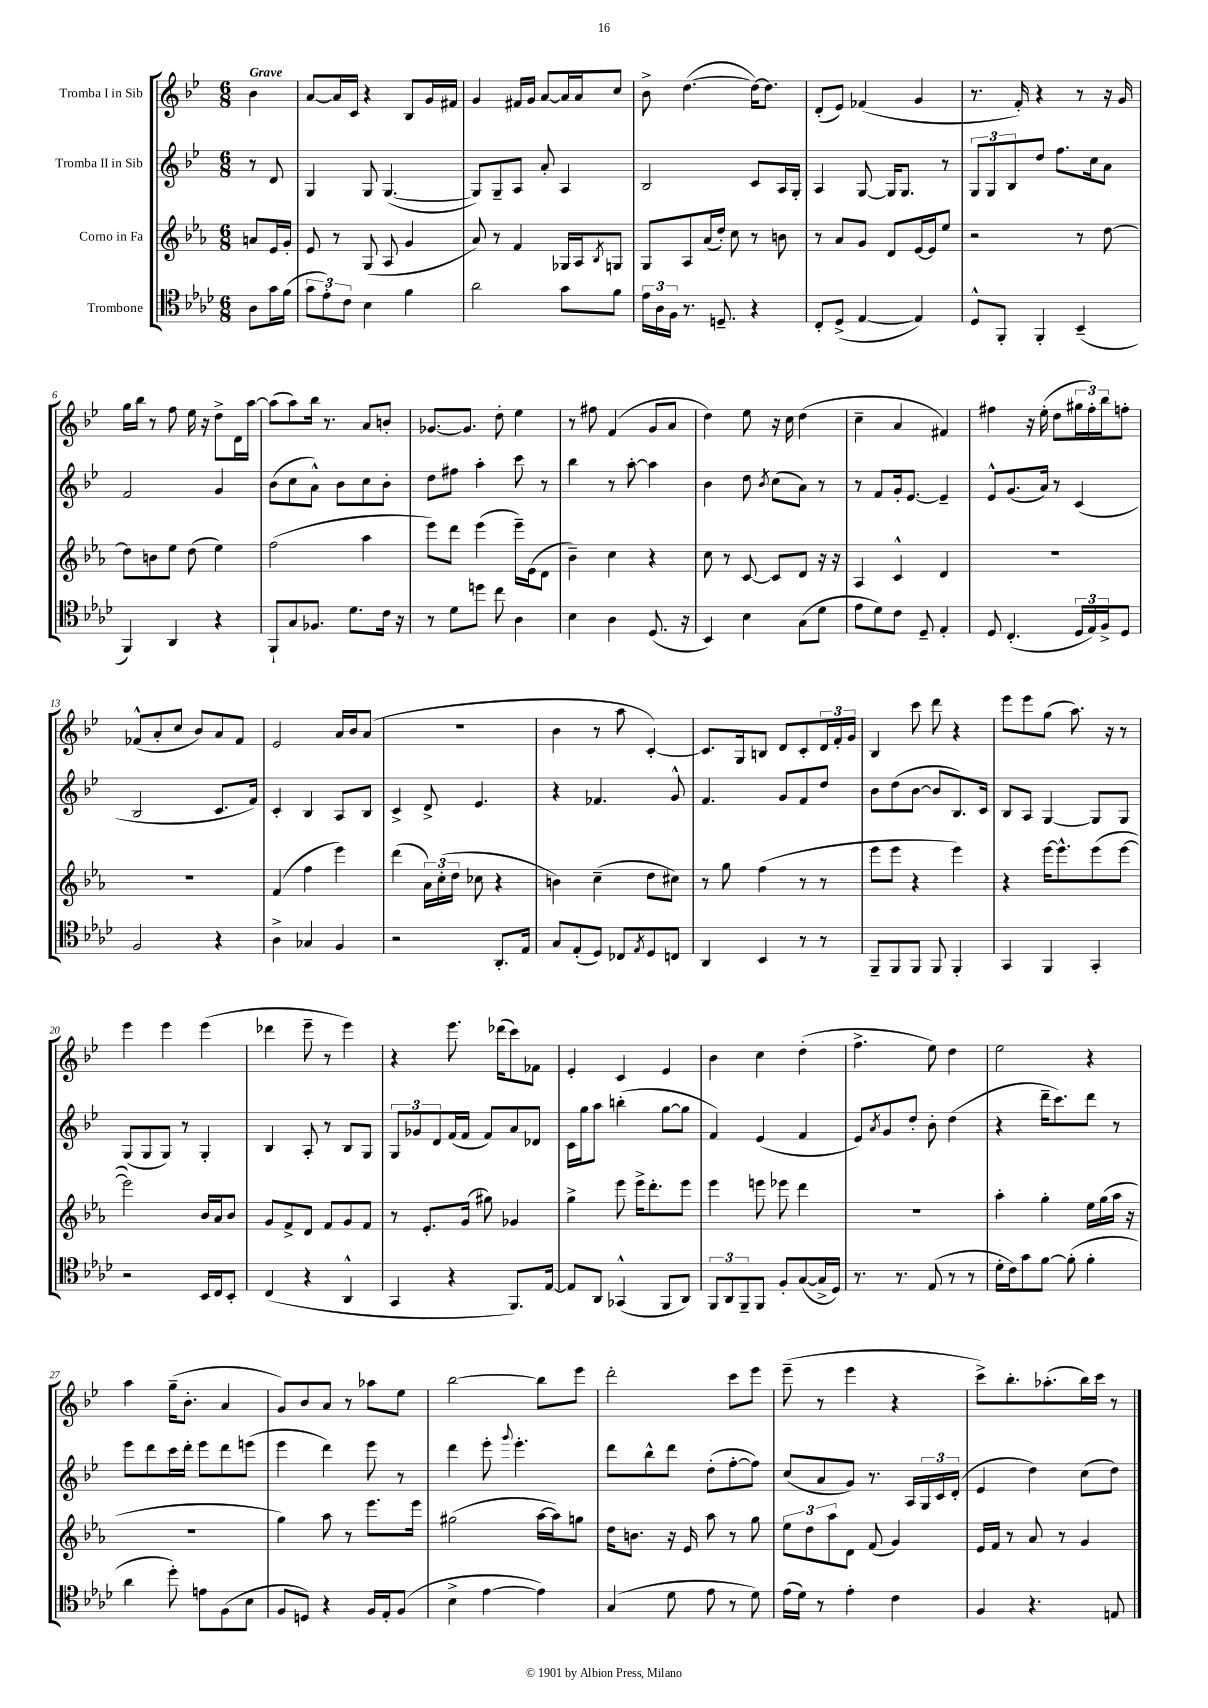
<<
\new StaffGroup <<
\new Staff = "s0" \with { instrumentName = "Tromba I in Sib" } {
    \clef treble \key bes \major \numericTimeSignature \time 6/8 \partial 4 \tempo "Grave"
    bes'4 |
    a'8~ a'16 c'16 r4 bes8 g'16 fis'16 |
    g'4 fis'16 g'16 a'8~ a'16 a'16 c''8 |
    bes'8-> d''4.~( d''16~) d''8. |
    d'8-.( ees'8) fes'4( g'4 |
    r8. f'16-.) r4 r8 r16 g'16 |
    g''16 bes''16 r8 f''8 ees''16 r16 d''8-> d'16 a''16~ |
    a''8( a''8) bes''16 r8. a'8 b'8-. |
    ges'8.~ ges'8. d''8-. ees''4 |
    r8 fis''8 f'4( g'8 a'8 |
    d''4) ees''8 r16 c''16 d''4( |
    c''4-- a'4 fis'4) |
    fis''4 r16 ees''16-.( d''8 \tuplet 3/2 { gis''16 fis''16-.) bes''16 } f''8-. |
    fes'8-^( a'8-. c''8 bes'8) a'8 fes'8 |
    ees'2 a'16 bes'16 a'8( |
    R2. |
    bes'4 r8 a''8 c'4~-.) |
    c'8. g16 b8 d'8 c'8-. \tuplet 3/2 { d'16 f'16-. g'16 } |
    bes4 c'''8 d'''8 r4 |
    ees'''8 ees'''8 g''8( a''8.) r16 r8 |
    ees'''4 ees'''4 ees'''4( |
    des'''4 ees'''8-- r8 ees'''4) |
    r4 ees'''8. des'''16( c'''8) fes'8 |
    ees'4-. c'4 ees'4 |
    bes'4 c''4 d''4-.( |
    f''4.-> ees''8) d''4 |
    ees''2 r4 |
    a''4 g''16--( bes'8.-. a'4 |
    g'8) bes'8 a'8 r8 aes''8 ees''8 |
    bes''2~ bes''8 ees'''8 |
    d'''2-. c'''8 ees'''8 |
    ees'''8--( r8 ees'''4 r4 |
    c'''8->) bes''8.-. aes''8.-.( bes''16) c'''16 r8 \bar "|." |
}
\new Staff = "s1" \with { instrumentName = "Tromba II in Sib" } {
    \clef treble \key bes \major \numericTimeSignature \time 6/8 \partial 4
    r8 d'8 |
    g4 g8 g4.~( |
    g8) g8-- a8 a'8-. a4 |
    bes2 c'8 a16 g16-. |
    a4 g8~ g16 g8. r8 |
    \tuplet 3/2 { g8 g8 bes8 } d''8 f''8. c''16 a'8 |
    f'2 g'4 |
    bes'8( c''8 a'8-^) bes'8 c''8 bes'8-. |
    d''8 fis''8 a''4-. c'''8 r8 |
    bes''4 r8 a''8~-. a''4 |
    bes'4 d''8 \acciaccatura { bes'8 } c''8( a'8) r8 |
    r8 f'8 g'16-. ees'8.~ ees'4-- |
    ees'8-^ g'8.( a'16) r8 c'4( |
    bes2 c'8. f'16) |
    c'4-. bes4 a8 bes8 |
    c'4-> d'8-> ees'4. |
    r4 fes'4. g'8-^ |
    f'4. g'8 f'8 d''8 |
    bes'8 d''8( bes'8~ bes'8 bes8.) c'16 |
    bes8 a8 g4~ g8 g8 |
    g8( g8 g8) r8 g4-. |
    bes4 a8-. r8 bes8 g8 |
    \tuplet 3/2 { g8 ges'8 d'8 } f'16( f'16 f'8) a'8 des'8 |
    c'16 g''16 a''8 b''4-.( g''8~ g''8 |
    f'4) ees'4( f'4 |
    ees'8) \acciaccatura { a'8 } g'8 d''8-. bes'8-. d''4( |
    r4 d'''16-- c'''8.) d'''8 r8 |
    ees'''8 d'''8 c'''16 d'''16-. ees'''8 d'''8 e'''8( |
    ees'''4 d'''4) ees'''8 r8 |
    d'''4 ees'''8-. \appoggiatura { g'''8 } ees'''4.-. |
    d'''8 bes''8-^ d'''8 d''8-.( f''8~-. f''8) |
    c''8( a'8 g'8) r8. a16 \tuplet 3/2 { g16 c'16 d'16-.( } |
    ees'4 d''4) c''8( d''8) \bar "|." |
}
\new Staff = "s2" \with { instrumentName = "Corno in Fa" } {
    \clef treble \key ees \major \numericTimeSignature \time 6/8 \partial 4
    a'8 ees'16 g'16-. |
    ees'8 r8 g8( aes8 g'4 |
    aes'8) r8 f'4 ges16 aes16 \acciaccatura { bes8 } g8 |
    g8 aes8 aes'16( d''16-.) c''8 r8 b'8 |
    r8 aes'8 g'8 d'8 ees'16~ ees'16 ees''8 |
    r2 r8 d''8~ |
    d''8 b'8 ees''8 d''8( ees''4) |
    f''2( aes''4 |
    ees'''8) d'''8 ees'''4( ees'''16--) ees'16( d'8 |
    bes'4--) c''4 r4 |
    c''8 r8 c'8~ c'8 d'8 r16 r16 |
    aes4 c'4-^ d'4 |
    R2. |
    R2. |
    f'4( f''4 ees'''4) |
    d'''4( \tuplet 3/2 { aes'16) c''16-.( d''16 } ces''8 r4 |
    b'4) c''4--( d''8 cis''8) |
    r8 g''8 f''4( r8 r8 |
    ees'''8 ees'''8 r4 ees'''4) |
    r4 ees'''16~ ees'''8.-^ ees'''8( ees'''8~ |
    ees'''2) bes'16 aes'16 bes'8 |
    g'8 f'8-> d'8 f'8 g'8 f'8 |
    r8 ees'8.-. g'16( gis''8) ges'4 |
    g''4-> ees'''8 ees'''16-> d'''8.-. ees'''8 |
    ees'''4 e'''8 ees'''8 d'''4 |
    R2. |
    aes''4-. g''4-. ees''16 g''16( aes''16 r16 |
    R2. |
    g''4) aes''8 r8 ees'''8. ees'''16 |
    gis''2( aes''16~ aes''16) g''8 |
    d''16 b'8. r16 ees'16 aes''8 r8 g''8 |
    \tuplet 3/2 { ees''8 d''8 aes''8 } d'8 f'8( g'4) |
    ees'16 f'16 r8 aes'8 r8 g'4 \bar "|." |
}
\new Staff = "s3" \with { instrumentName = "Trombone" } {
    \clef tenor \key aes \major \numericTimeSignature \time 6/8 \partial 4
    aes8 g'16 f'16( |
    \tuplet 3/2 { g'8 ees'8-.) c'8 } bes4 f'4 |
    aes'2 g'8 f'8 |
    \tuplet 3/2 { ees'16 aes16 f16 } r8. d8.-- r4 |
    c8-. des8->( ees4~ ees4) |
    des8-^ f,8-. f,4-. bes,4--( |
    f,4) aes,4 r4 |
    f,8-! g8 fes8. des'8. c'16 r16 |
    r8 des'8 d''8 c''8 aes4 |
    bes4 aes4 des8.( r16 |
    bes,4) bes4 g8( des'8 |
    ees'8 des'8) c'8 des8-- ees4-. |
    des8 c4.-.( \tuplet 3/2 { des16 ees16) f16-> } des8 |
    f2 r4 |
    aes4-> ges4 f4 |
    r2 aes,8.-. ees16 |
    g8 ees8-.( des8) ces8 \acciaccatura { ees8 } des8 c8 |
    aes,4 bes,4 r8 r8 |
    f,8-- f,8 f,8 f,8 f,4-. |
    g,4 f,4 g,4-. |
    r2 bes,16 c16 bes,8-. |
    c4( r4 aes,4-^ |
    g,4 r4 f,8.) ees16~ |
    ees8 aes,8 ges,4-^( f,8 aes,8) |
    \tuplet 3/2 { f,8 aes,8 f,8-- } f,8 f8-. g8~( g16-> des16) |
    r8. r8. ees8( r8 r8 |
    des'16-. c'16) g'8 f'8~ f'8-.( f'4-. |
    aes'4 des''8-.) e'8 f8( bes8 |
    f8 d8) r4 f16 ees16-. f8( |
    bes4-> ees'4~ ees'4) |
    g4( des'8 ees'8 r8 des'8) |
    ees'16( des'16) r8 ees'4-. c'4 |
    f4 r4. e8 \bar "|." |
}
>>
>>
